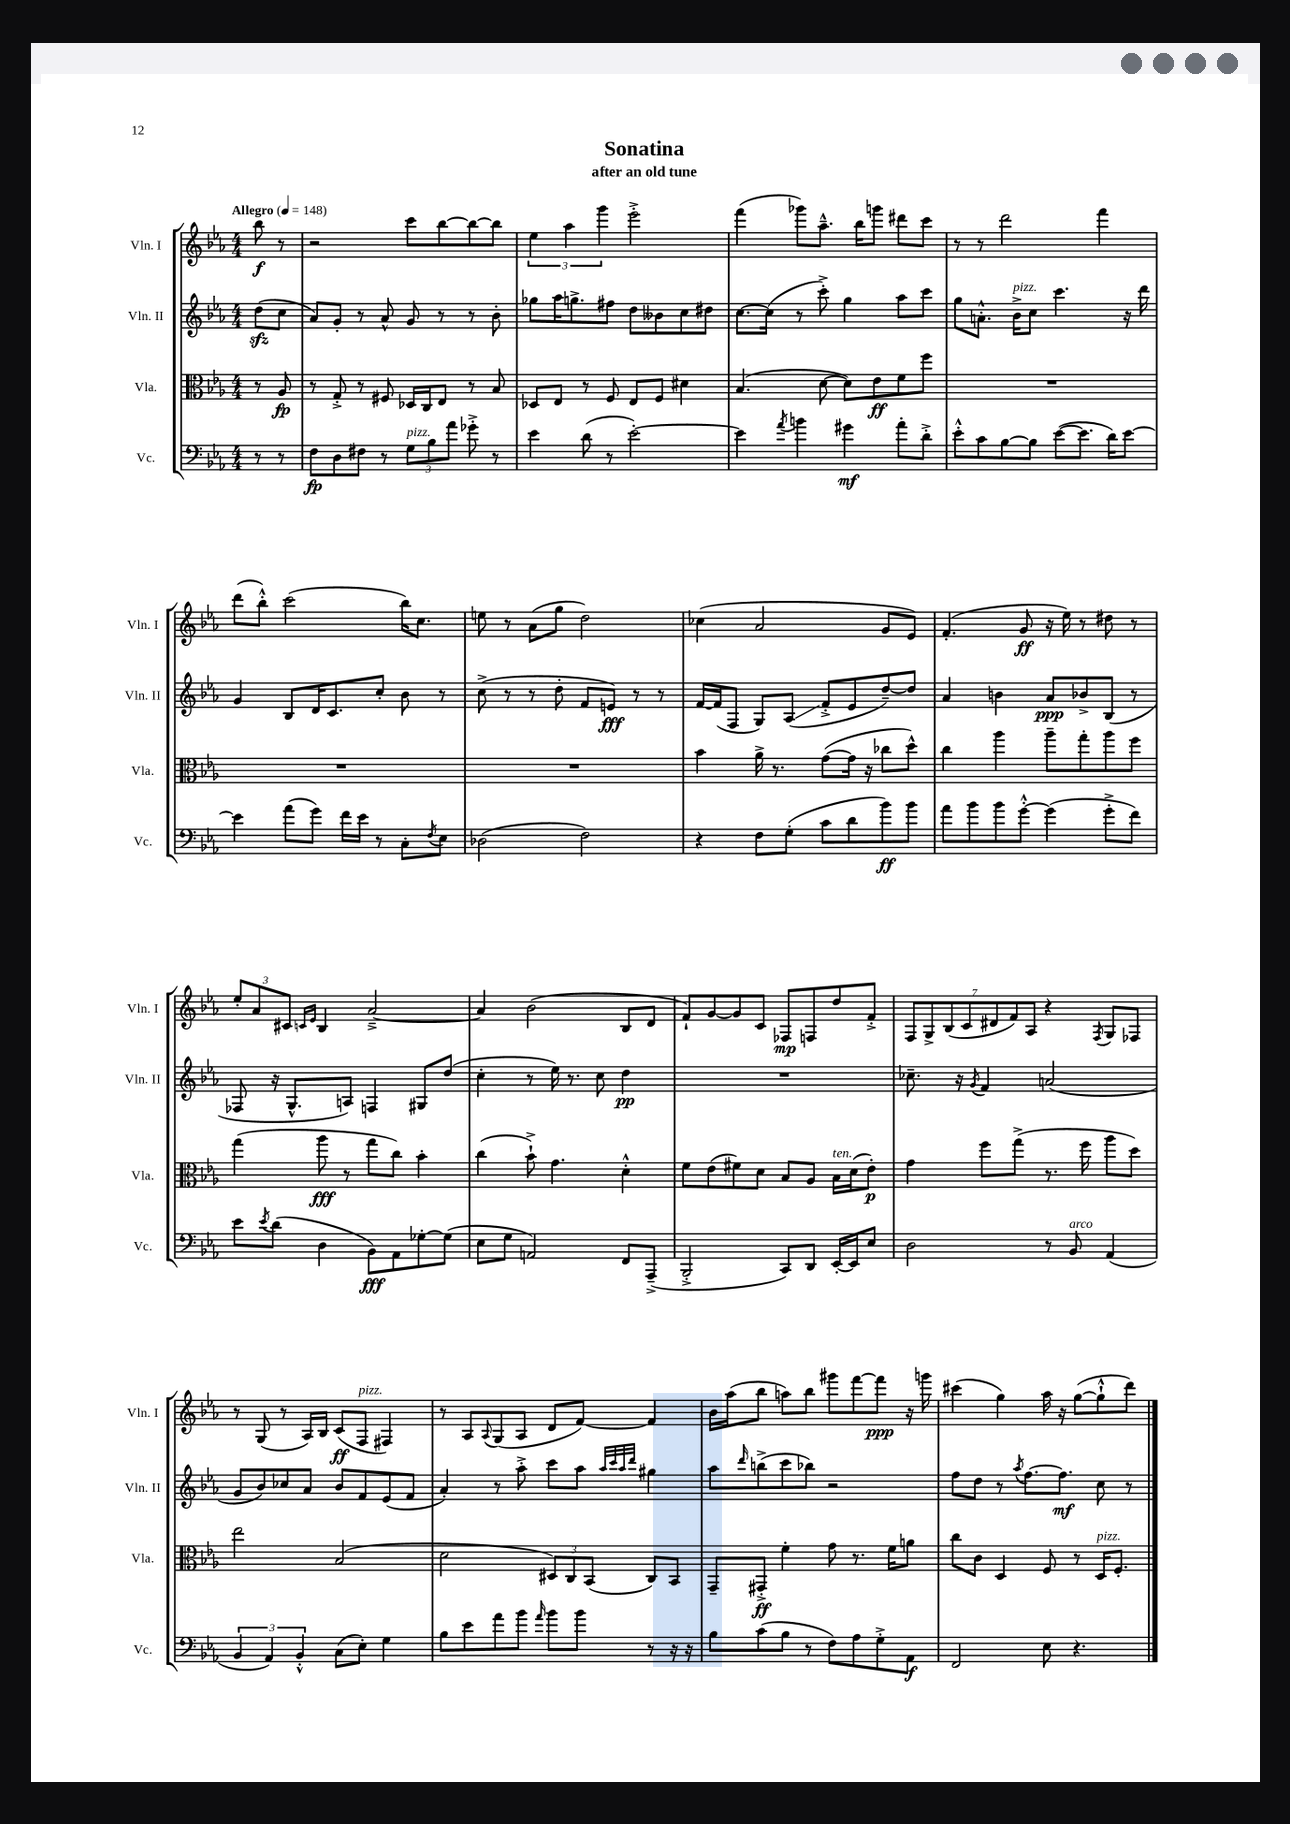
\header { title = "Sonatina" subtitle = "after an old tune" }
<<
\new StaffGroup <<
\new Staff = "s0" \with { instrumentName = "Vln. I" shortInstrumentName = "Vln. I" } {
    \clef treble \key ees \major \numericTimeSignature \time 4/4 \partial 4 \tempo "Allegro" 4 = 148
    bes''8\f r8 |
    r2 c'''8 bes''8~ bes''8~ bes''8 |
    \tuplet 3/2 { ees''4 aes''4 g'''4 } ees'''2-.-> |
    f'''4( ges'''8) aes''8.---^ bes''16 g'''8 dis'''8 c'''8 |
    r8 r8 d'''2 f'''4 |
    d'''8( bes''8-.-^) c'''2( bes''16) c''8. |
    e''8 r8 aes'8( g''8 d''2) |
    ces''4( aes'2 g'8 ees'8) |
    f'4.-.( g'8\ff r16 ees''16) r8 dis''8 r8 |
    \tuplet 3/2 { ees''8-. aes'8 cis'8 } \grace { c'16 ees'16 } bes4 aes'2~---> |
    aes'4 bes'2( bes8 d'8 |
    f'8-!) g'8~ g'8 c'8 fes8\mp f8 d''8 f'8-.-> |
    \tuplet 7/4 { f8 g8-> bes8( c'8 dis'8 f'8) aes8 } r4 \acciaccatura { f8 } g8 fes8 |
    r8 g8( r8 aes16) bes16 c'8\ff( f8^\markup { \italic "pizz." } fis4) |
    r8 aes8 \appoggiatura { aes8 } g8( aes8 d'8 f'8~) f'4 |
    bes'16 aes''16( bes''8 a''8) bes''8 gis'''8 f'''8~ f'''8\ppp r16 g'''16 |
    cis'''4( g''4) aes''16 r16 g''8~( g''8-!-^ d'''8) \bar "|." |
}
\new Staff = "s1" \with { instrumentName = "Vln. II" shortInstrumentName = "Vln. II" } {
    \clef treble \key ees \major \numericTimeSignature \time 4/4 \partial 4
    d''8\sfz( c''8 |
    aes'8) g'8-. r8 aes'8-^ g'8 r8 r8 bes'8-. |
    ges''8 aes''16 g''8.-> fis''8 d''8 beses'8 c''8 dis''8 |
    c''8.~ c''16( r8 c'''8-.->) g''4 aes''8 c'''8 |
    g''8 a'8.-.-^ bes'16->^\markup { \italic "pizz." } c''8 c'''4. r16 d'''16 |
    g'4 bes8 d'16 c'8. c''8-. bes'8 r8 |
    c''8->( r8 r8 d''8-. f'8 e'8\fff) r8 r8 |
    f'16~ f'16( f8 g8) aes8\glissando( f'8-.-> ees'8 d''8~--) d''8 |
    aes'4 b'4 aes'8\ppp bes'8-> bes8( r8 |
    fes8 r16 g8.-^ a8) f4 gis8 d''8( |
    c''4-. r8 ees''16) r8. c''8 d''4\pp |
    R1 |
    ces''8.-- r16 \acciaccatura { g'8 } f'4 a'2( |
    g'8 bes'8) ces''8 aes'8 bes'8 f'8 ees'8( f'8 |
    aes'4-.) r8 aes''8-.-> c'''8 aes''8 \grace { aes''32 c'''32 aes''32 d'''32 } gis''4 |
    aes''8 \grace { d'''16 } b''8->( c'''8 bes''8) r2 |
    f''8 d''8 r8 \acciaccatura { aes''8 } f''8.~ f''8.\mf c''8 r8 \bar "|." |
}
\new Staff = "s2" \with { instrumentName = "Vla." shortInstrumentName = "Vla." } {
    \clef alto \key ees \major \numericTimeSignature \time 4/4 \partial 4
    r8 aes8\fp |
    r8 g8-.-> r8 fis8 des16 c16 ees8 r8 bes8 |
    des8 ees8 r8 f8 ees8 f8 dis'4 |
    bes4.( d'8~ d'8) ees'8\ff f'8 f''8 |
    R1 |
    R1 |
    R1 |
    bes'4 aes'16-> r8. g'8~( g'16 r16 ces''8 d''8-^) |
    c''4 aes''4 aes''8-- g''8-. aes''8 f''8 |
    g''4( aes''8\fff r8 g''8 c''8) bes'4-. |
    c''4( bes'8-!->) g'4. d'4-.-^ |
    f'8 ees'8( fis'8) d'8 bes8 aes8 bes16^\markup { \italic "ten." } d'16( ees'8-.\p) |
    g'4 f''8 g''8->( r8. f''16 aes''8 d''8) |
    ees''2 bes2( |
    d'2 \tuplet 3/2 { dis8) c8 bes,8( } c8) bes,8 |
    g,8-- gis,8-.->\ff f'4-. g'8 r8. f'16 a'8 |
    c''8 c'8 d4 f8 r8 d16^\markup { \italic "pizz." } f8.-. \bar "|." |
}
\new Staff = "s3" \with { instrumentName = "Vc." shortInstrumentName = "Vc." } {
    \clef bass \key ees \major \numericTimeSignature \time 4/4 \partial 4
    r8 r8 |
    f8\fp d8 fis8 r8 \tuplet 3/2 { g8^\markup { \italic "pizz." } bes8 aes'8 } ges'8-.-> r8 |
    ees'4 d'8( r8 ees'2~-.) |
    ees'4 \acciaccatura { aes'8 } b'4 gis'4\mf aes'8-. d'8-.-> |
    ees'8-.-^ c'8 bes8~ bes8 ees'8~( ees'8. d'16) ees'8~ |
    ees'4 aes'8( g'8) f'16 ees'16 r8 c8-. \acciaccatura { f8 } ees8 |
    des2( f2) |
    r4 f8 g8-.( c'8 d'8 bes'8\ff) bes'8 |
    aes'8 bes'8 bes'8 g'8~-.-^ g'4( g'8-.-> f'8) |
    ees'8 \acciaccatura { ees'8 } d'8( d4 bes,8\fff) aes,8 ges8~-. ges8( |
    ees8 g8 a,2) f,8 aes,,8--->( |
    bes,,2-.-> c,8) d,8 ees,16~-. ees,16 ees8 |
    d2 r8 bes,8^\markup { \italic "arco" } aes,4( |
    \tuplet 3/2 { bes,4 aes,4) bes,4-.-^ } c8( ees8-.) g4 |
    bes8 ees'8 aes'8 bes'8 \grace { aes'16 } bes'8 bes'8 r8 r16 r16 |
    bes8 c'8( bes8 r8 f8) aes8 g8-.-> aes,8\f |
    f,2 ees8 r4. \bar "|." |
}
>>
>>
\layout { \context { \Score \remove "Bar_number_engraver" } }
